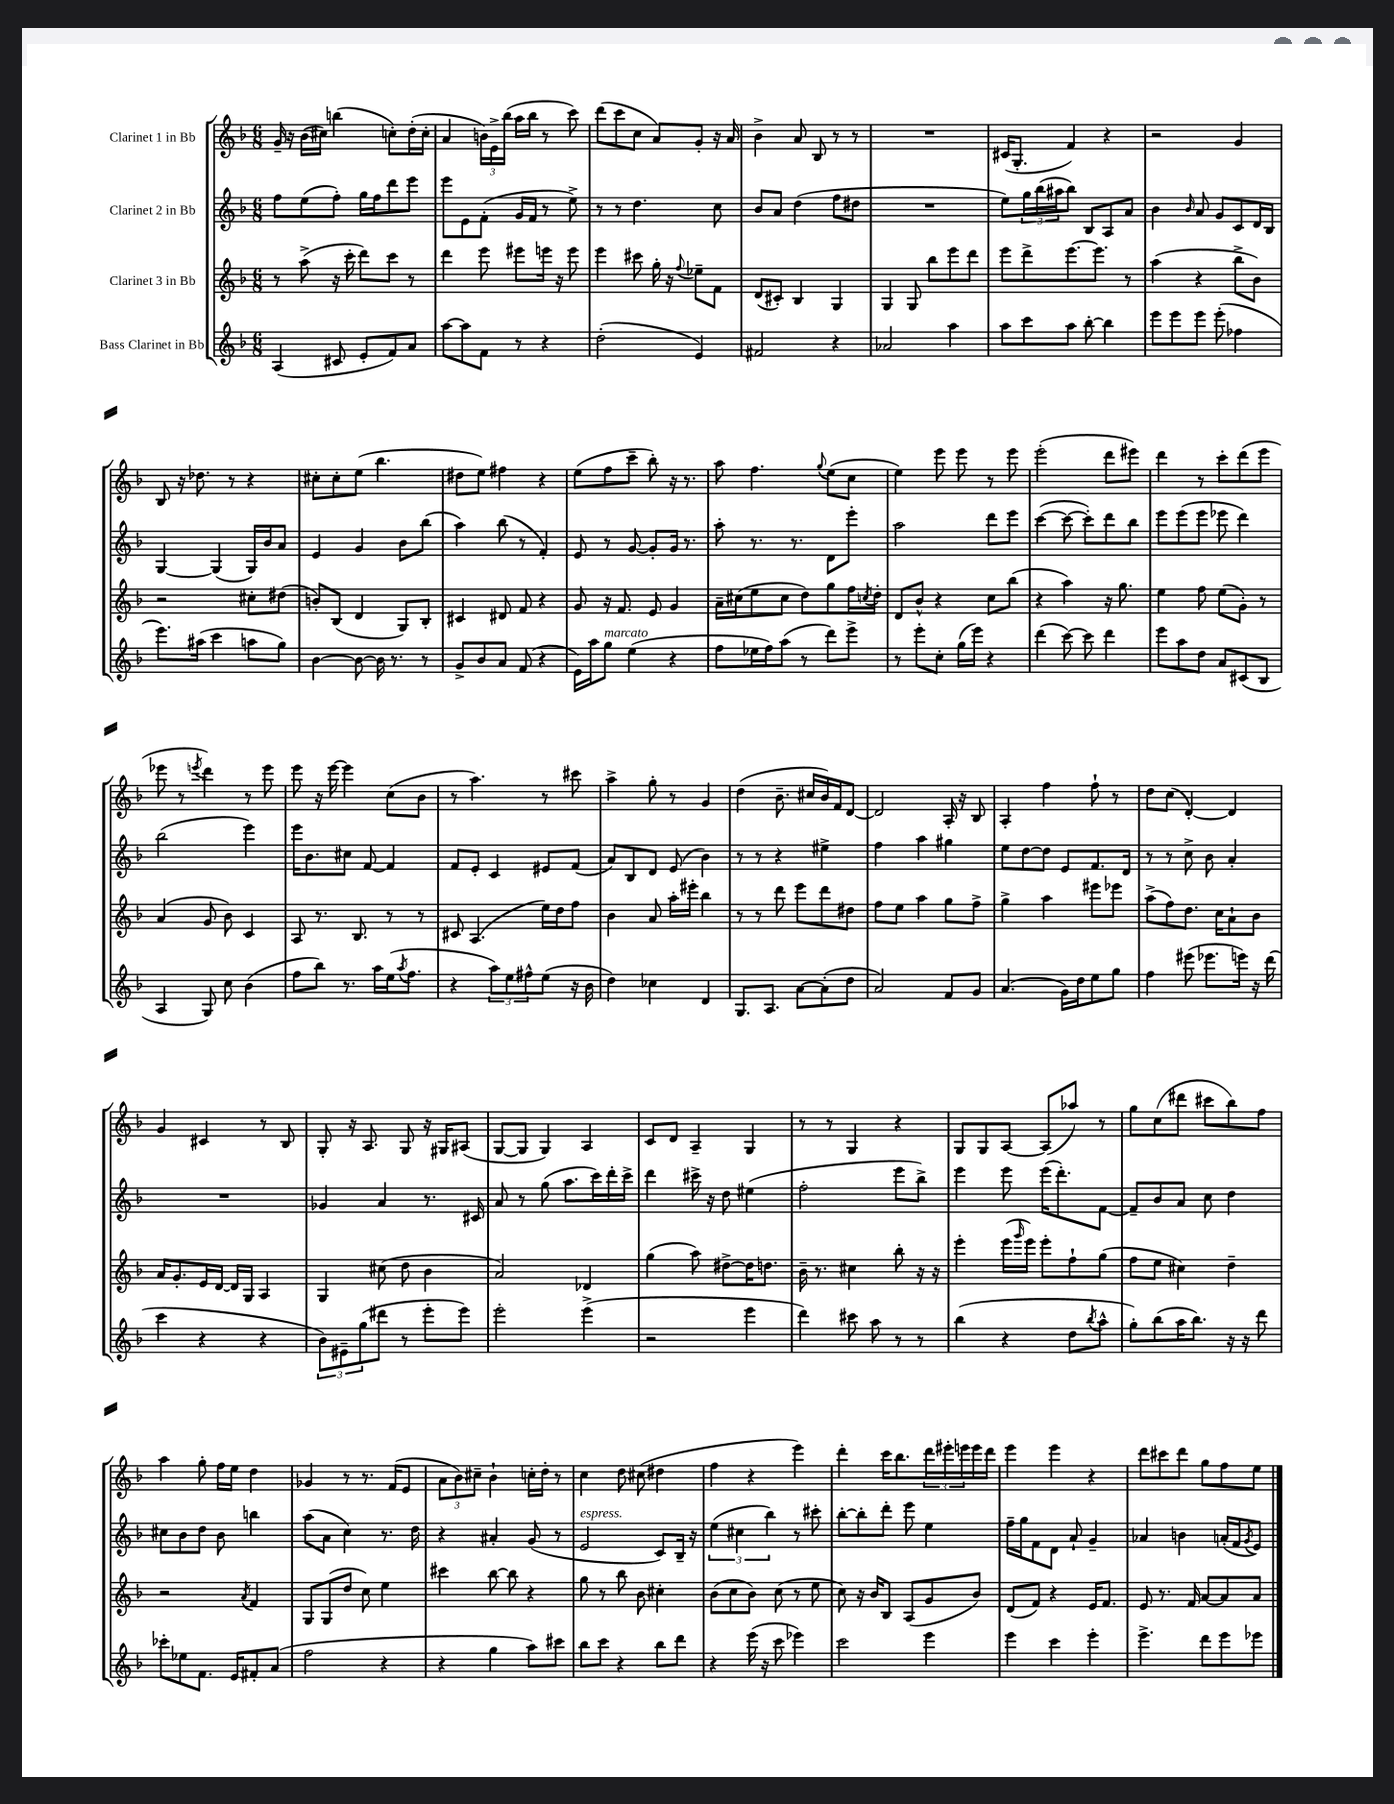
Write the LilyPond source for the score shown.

<<
\new StaffGroup <<
\new Staff = "s0" \with { instrumentName = "Clarinet 1 in Bb" } {
    \clef treble \key f \major \numericTimeSignature \time 6/8
    g'16-- r16 bes'16( cis''16) b''4( c''8-.) d''16-.( c''16-. |
    a'4 \tuplet 3/2 { b'16) e'16-> bes''16( } a''16 bes''16 r8 c'''8) |
    d'''8( c'''8 c''8 a'8) g'8-. r16 a'16 |
    bes'4-> a'8 bes8 r8 r8 |
    R2. |
    cis'16( g8.-. f'4) r4 |
    r2 g'4 |
    bes8 r16 des''8. r8 r4 |
    cis''8-. cis''8-. e''8( bes''4. |
    dis''8 e''8) fis''4 r4 |
    e''8( f''8 c'''8-- bes''8-.) r16 r8. |
    a''8 f''4. \appoggiatura { g''8 } e''8( c''8 |
    e''4) e'''8 e'''8 r8 e'''8 |
    e'''2-.( d'''8 eis'''8) |
    d'''4 r8 c'''8-. d'''8( e'''8 |
    ees'''8 r8 \acciaccatura { e'''8 } d'''4) r8 e'''8 |
    e'''8 r16 e'''16~ e'''4 c''8( bes'8 |
    r8 a''4.) r8 cis'''8 |
    a''4-> g''8-. r8 g'4 |
    d''4( bes'8.-- cis''16 bes'16) f'16 d'8~ |
    d'2 a16-. r16 bes8 |
    a4-. f''4 f''8-! r8 |
    d''8 c''8( d'4~-.) d'4 |
    g'4 cis'4 r8 bes8 |
    g8-. r16 a8. g8 r16 gis16 ais8( |
    g8~ g8 g4) a4 |
    c'8 d'8 a4-- g4 |
    r8 r8 g4 r4 |
    g8 g8 a8~ a8( aes''8) r8 |
    g''8 c''8( dis'''8 cis'''8 bes''8) f''8 |
    a''4 g''8-. f''16 e''16 d''4 |
    ges'4 r8 r8. f'16( e'8 |
    \tuplet 3/2 { a'8 bes'8) cis''8-- } bes'4-! c''16-. d''16-. r8 |
    c''4 d''8 cis''8( dis''4 |
    f''4 r4 e'''4) |
    d'''4-. c'''16 bes''8. \tuplet 3/2 { d'''16 eis'''16-. e'''16 } e'''16 d'''16 |
    e'''4 e'''4 r4 |
    d'''8 cis'''8 d'''8 g''8 f''8 e''8 \bar "|." |
}
\new Staff = "s1" \with { instrumentName = "Clarinet 2 in Bb" } {
    \clef treble \key f \major \numericTimeSignature \time 6/8
    f''8 e''8( f''8-.) g''16 f''16 d'''8 e'''8 |
    e'''8 e'8 f'8-.( g'16 f'16 r8 e''8->) |
    r8 r8 d''4. c''8 |
    bes'8 a'8 d''4( f''8 dis''8 |
    R2. |
    e''8) \tuplet 3/2 { g''16 bes''16( ais''16 } bes''8) bes8 a8 a'8 |
    bes'4 \grace { bes'16 } a'8 g'8 c'8 d'16 bes16 |
    g4~ g4( g16) bes'16 a'8 |
    e'4 g'4 bes'8 bes''8( |
    a''4) bes''8( r8 f'4-.) |
    e'8 r8 g'8~ g'8-. g'16 r8. |
    a''8-. r8. r8. d'8 e'''8-. |
    a''2 d'''8 e'''8 |
    c'''4~( c'''8~ c'''8-.) d'''8 bes''8 |
    e'''8 e'''8( e'''8 ees'''8 d'''4) |
    bes''2( e'''4) |
    e'''16 bes'8. cis''8 f'8~ f'4 |
    f'8 e'8-. c'4 eis'8 f'8( |
    a'8) bes8 d'8 e'8( bes'4) |
    r8 r8 r4 eis''4-> |
    f''4 a''4 gis''4 |
    e''8 d''8~ d''8 e'8 f'8. d'16 |
    r8 r8 c''8-> bes'8 a'4-. |
    R2. |
    ges'4 a'4 r8. cis'16 |
    a'8 r8 g''8( a''8. c'''16) d'''16-. c'''16-> |
    d'''4 cis'''16-> r16 d''8 eis''4( |
    f''2-. e'''8 bes''8->) |
    e'''4 e'''8 e'''16( d'''8.-.) f'8~ |
    f'8-- bes'8 a'8 c''8 d''4 |
    cis''8 bes'8 d''8 bes'8 b''4 |
    a''8( a'8 c''4) r8. d''16 |
    r4 ais'4-. g'8( r8 |
    e'2^\markup { \italic "espress." } c'8) bes16-- r16 |
    \tuplet 3/2 { e''4( cis''4 bes''4) } r8 cis'''8-. |
    bes''8~-. bes''8-. d'''8-. e'''8 e''4 |
    f''16-- g''16 f'8 d'8 a'8-! g'4-- |
    aes'4 b'4 a'16-.( f'16 \acciaccatura { g'8 } e'8) \bar "|." |
}
\new Staff = "s2" \with { instrumentName = "Clarinet 3 in Bb" } {
    \clef treble \key f \major \numericTimeSignature \time 6/8
    r8 a''8->( r16 c'''16-. d'''8) c'''8 r8 |
    d'''4 e'''8 eis'''8 e'''16 r16 e'''8 |
    e'''4 cis'''8 g''16-. r16 \appoggiatura { f''8 } ees''8-- f'8 |
    d'8( cis'8-.) bes4 g4 |
    g4 g8 bes''8 e'''8 d'''8 |
    e'''8 d'''8-> e'''8.~ e'''8. r8 |
    a''4( r4 bes''8-> bes'8) |
    r2 cis''8-. dis''8( |
    b'8-.) bes8( d'4 g8) bes8-. |
    cis'4 dis'8 f'8 r4 |
    g'8 r16 f'8. e'8 g'4 |
    a'16-- cis''16( e''8 cis''8 d''8) g''8 f''16 \acciaccatura { c''8 } d''16-. |
    d'8 bes'8-^ r4 c''8 bes''8( |
    r4 a''4) r16 g''8. |
    e''4 f''8 e''8( g'8-.) r8 |
    a'4( g'8 bes'8) c'4 |
    a8 r8. bes8. r8 r8 |
    cis'8 a4.( e''16) d''16 f''8 |
    bes'4 a'8 a''16-. eis'''16-. bes''4 |
    r8 r8 d'''8 e'''8 d'''8 dis''8 |
    f''8 e''8 a''4 g''8 f''8-> |
    g''4-> a''4 eis'''8 ees'''8 |
    a''8->( f''8) d''8. c''16 a'8-! bes'8 |
    a'16 g'8.-. e'16 d'16~ d'16 g16 a4 |
    g4 cis''8( d''8 bes'4 |
    a'2) des'4 |
    g''4( a''8) dis''8~-> dis''16 d''8. |
    bes'16-- r8. cis''4 bes''8-. r16 r16 |
    e'''4-. e'''16( \grace { g'''16 } e'''16) e'''8-. f''8-! g''8( |
    f''8 e''8 cis''4) d''4-- |
    r2 \acciaccatura { a'8 } f'4 |
    g8 g8( d''8 c''8) e''4 |
    cis'''4 bes''8~ bes''8 r4 |
    g''8 r8 bes''8 bes'8 cis''4-. |
    bes'8( c''8 bes'8) c''8( r8 e''8 |
    c''8) r16 bes'16 bes8 a8( g'8 bes'8) |
    d'8( f'8) r4 e'16 f'8. |
    e'8 r8. f'16 a'8~ a'8 a'8 \bar "|." |
}
\new Staff = "s3" \with { instrumentName = "Bass Clarinet in Bb" } {
    \clef treble \key f \major \numericTimeSignature \time 6/8
    a4( cis'8 e'8-. f'8) a'8 |
    a''8~ a''8 f'8 r8 r4 |
    d''2-.( e'4) |
    fis'2 r4 |
    aes'2 a''4 |
    a''8 c'''8 a''8 bes''8~-. bes''4 |
    e'''8 e'''8 e'''8 e'''8-.( fes''4 |
    e'''8.) ais''16( c'''4 a''8 g''8) |
    bes'4~ bes'8~ bes'16 r8. r8 |
    g'8-> bes'8 a'8 f'8( r4 |
    e'16) a''16 g''8^\markup { \italic "marcato" } e''4( r4 |
    f''8 ees''16 f''16) a''8( r8 d'''8) e'''8-> |
    r8 e'''8-. c''8-. g''16( e'''16) r4 |
    d'''4( c'''8~) c'''8 d'''4 |
    e'''8 a''8 d''8 a'8 cis'8( bes8 |
    a4 g8) c''8 bes'4( |
    f''8 bes''8) r8. a''16 e''16( \acciaccatura { a''8 } f''8. |
    r4 \tuplet 3/2 { a''8) e''8 fis''8-^ } e''8( r16 bes'16 |
    d''4) ces''4 d'4 |
    g8. a8. a'8~ a'8-.( d''8 |
    a'2) f'8 g'8 |
    a'4.( g'16) d''16 e''8 g''8 |
    f''4 eis'''8( ees'''8. e'''16) r16 d'''16( |
    c'''4 r4 r4 |
    \tuplet 3/2 { bes'8) eis'8-- g''8( } dis'''8 r8 e'''8-. e'''8) |
    e'''2-. e'''4->( |
    r2 e'''4 |
    d'''4) cis'''8 a''8 r8 r8 |
    bes''4( r4 d''8 \acciaccatura { bes''8 } a''8-^ |
    g''8-.) bes''8( a''16 bes''8.) r16 r16 d'''8 |
    ces'''8-. ees''8 f'8. e'16 fis'8-. a'8( |
    f''2 r4 |
    r4 g''4 a''8) cis'''8 |
    bes''8 c'''8 r4 bes''8 d'''8 |
    r4 e'''16( r16 c'''8 ees'''4) |
    c'''2 e'''4 |
    e'''4 c'''4 e'''4-. |
    e'''4.-> d'''8 e'''8 ees'''8 \bar "|." |
}
>>
>>
